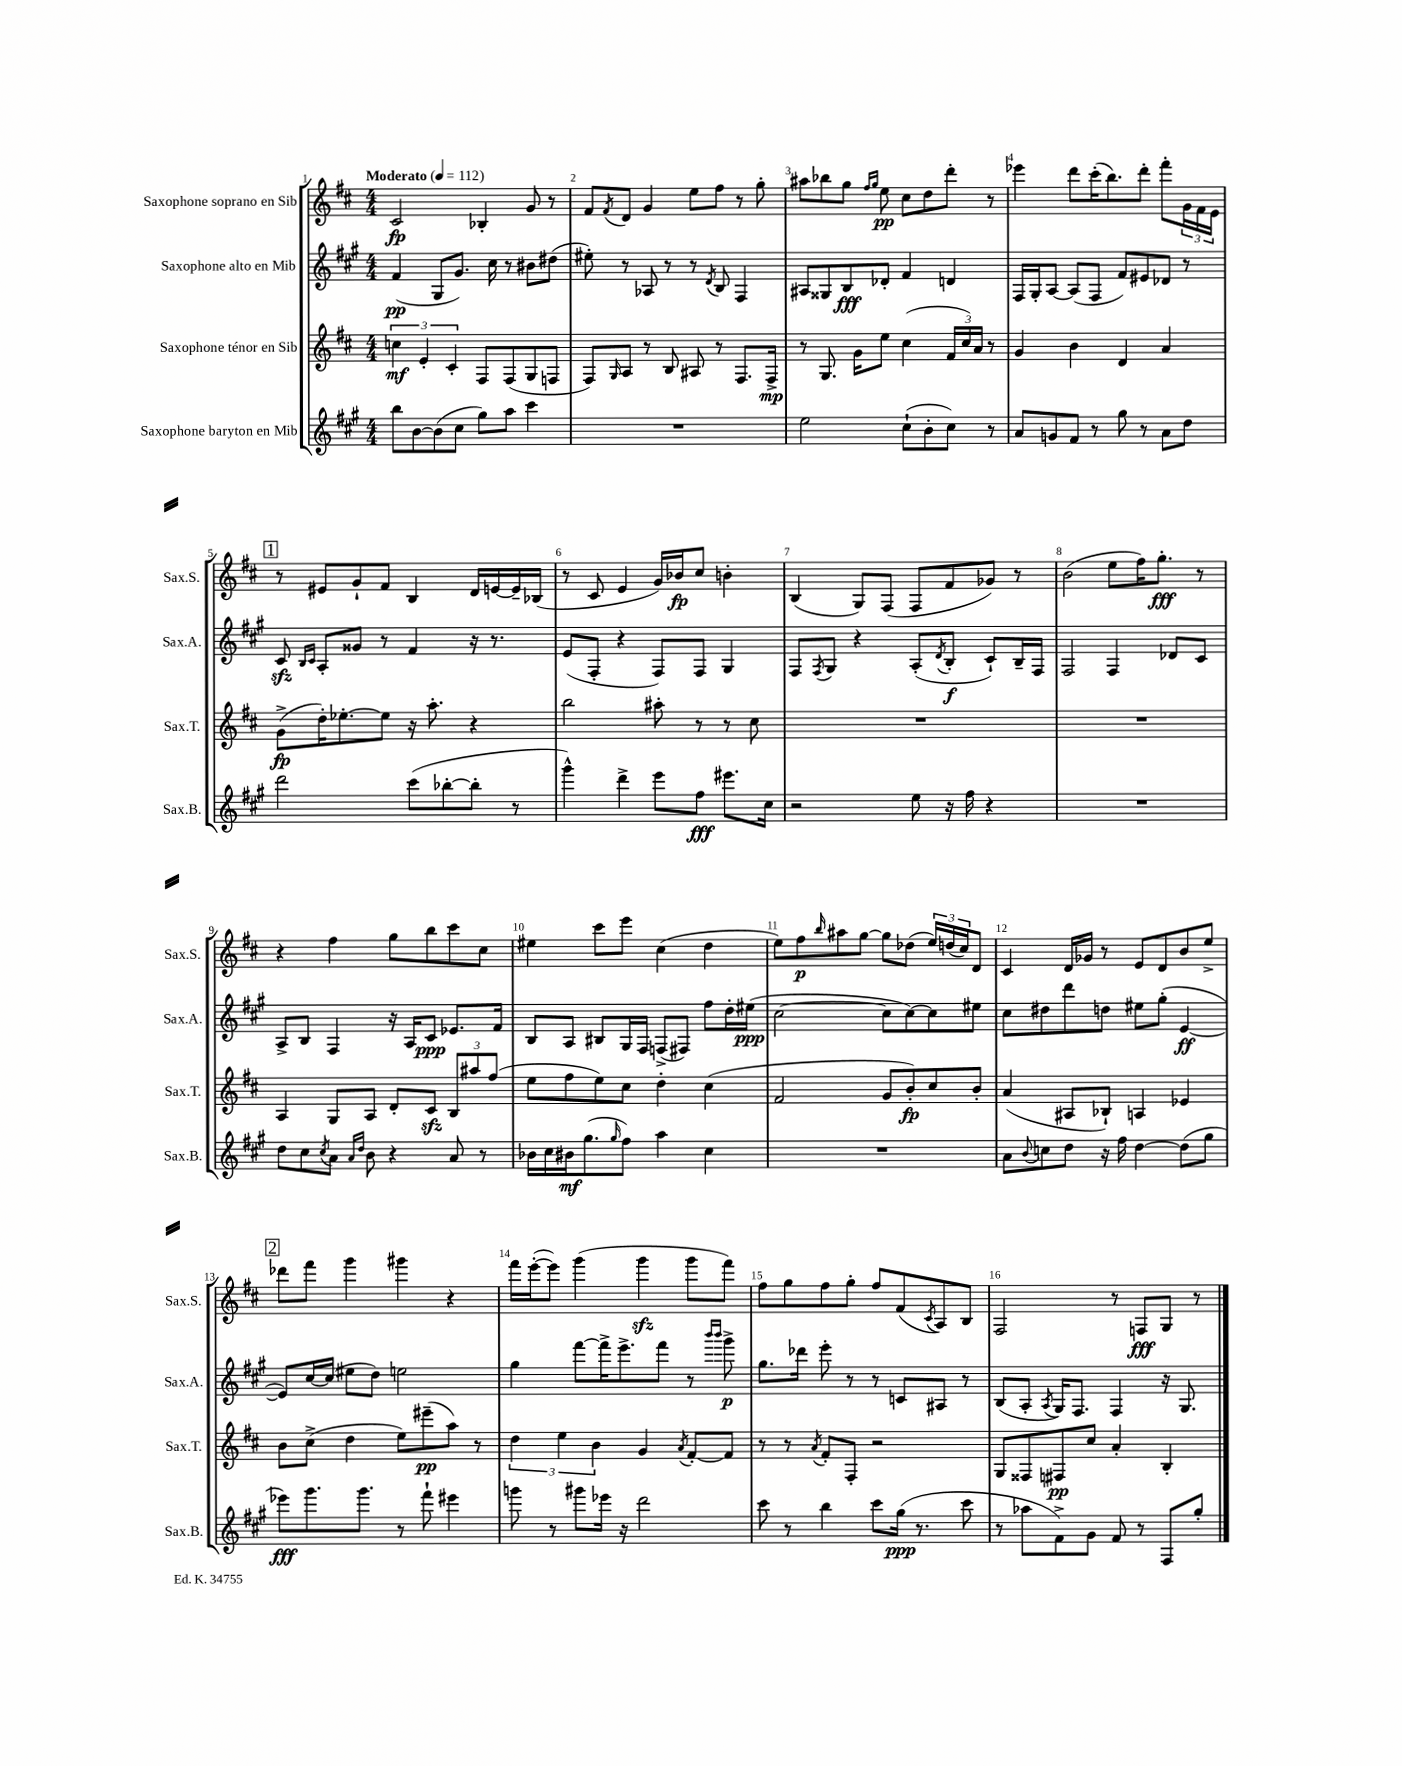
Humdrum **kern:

**kern	**dynam	**kern	**dynam	**kern	**dynam	**kern	**dynam
*part4	*part4	*part3	*part3	*part2	*part2	*part1	*part1
*staff4	*staff4	*staff3	*staff3	*staff2	*staff2	*staff1	*staff1
*I"Saxophone baryton en Mib	*	*I"Saxophone ténor en Sib	*	*I"Saxophone alto en Mib	*	*I"Saxophone soprano en Sib	*
*I'Sax.B.	*	*I'Sax.T.	*	*I'Sax.A.	*	*I'Sax.S.	*
*clefG2	*	*clefG2	*	*clefG2	*	*clefG2	*
*k[f#c#g#]	*	*k[f#c#]	*	*k[f#c#g#]	*	*k[f#c#]	*
*M4/4	*	*M4/4	*	*M4/4	*	*M4/4	*
*MM112	*	*MM112	*	*MM112	*	*MM112	*
=1	=1	=1	=1	=1	=1	=1	=1
!	!	!	!	!	!	!LO:TX:a:B:t=Moderato	!
8bb\L	.	6ccn\	mf	(4f#/	pp	2c#/	fp
[8b\	.	.	.	.	.	.	.
.	.	6e'/	.	.	.	.	.
(8b\]	.	.	.	8G#/L	.	.	.
.	.	6c#'/	.	.	.	.	.
8cc#\J	.	.	.	8.g#/J)	.	.	.
8gg#\L)	.	8F#/L	.	.	.	4B-X'/	.
.	.	.	.	16cc#\	.	.	.
8aa\J	.	(8F#/	.	8r	.	.	.
4ccc#\	.	8G/	.	8b#X\L	.	8g/	.
.	.	8Fn/J	.	(8dd#X\J	.	8r	.
=2	=2	=2	=2	=2	=2	=2	=2
1r	.	8F#/L)	.	8ee#X'\)	.	8f#/L	.
.	.	16qqG/	.	.	.	8qf#/	.
.	.	8A/J	.	8r	.	8d/J	.
.	.	8r	.	8A-X/	.	4g/	.
.	.	8B/	.	8r	.	.	.
.	.	8A#X/	.	8r	.	8ee\L	.
.	.	.	.	8qd/	.	.	.
.	.	8r	.	8B/	.	8ff#\J	.
.	.	8.F#/L	.	4F#/	.	8r	.
.	.	.	.	.	.	8gg'\	.
.	.	16F#^/Jk	mp	.	.	.	.
=3	=3	=3	=3	=3	=3	=3	=3
2ee\	.	8r	.	8A#X/L	.	8aa#X\L	.
.	.	8.G/	.	8G##X/	.	8bb-X\	.
.	.	.	.	8B/	fff	8gg\J	.
.	.	16g\KL	.	.	.	.	.
.	.	.	.	.	.	16qqff#/LL	.
.	.	.	.	.	.	16qqgg/JJ	.
.	.	8ee\J	.	8d-X'/J	.	8ee\	pp
(8cc#`\L	.	(4cc#\	.	4f#/	.	8cc#\L	.
8b'\	.	.	.	.	.	8dd\	.
8cc#\J)	.	24f#/LL	.	4dn/	.	8ddd'\J	.
.	.	24cc#/)	.	.	.	.	.
.	.	24a/JJ	.	.	.	.	.
8r	.	8r	.	.	.	8r	.
=4	=4	=4	=4	=4	=4	=4	=4
8a/L	.	4g/	.	16F#/LL	.	4eee-X\	.
.	.	.	.	16G#'/J	.	.	.
8gn/	.	.	.	[8A/J	.	.	.
8f#/J	.	4b\	.	(8A/L]	.	8ddd\L	.
8r	.	.	.	8F#/J	.	(16ccc#'\K	.
.	.	.	.	.	.	8.bb\)	.
8gg#\	.	4d/	.	8f#/L)	.	.	.
8r	.	.	.	8e#X/	.	8ddd'\J	.
8a\L	.	4a/	.	8d-X/J	.	8fff#'\L	.
8dd\J	.	.	.	8r	.	24g\L	.
.	.	.	.	.	.	24f#\	.
.	.	.	.	.	.	24e\JJ	.
!!LO:LB:g=z
!!LO:REH:place=s1:t=1
=5	=5	=5	=5	=5	=5	=5	=5
2ddd\	.	(8g^\L	fp	8c#zz/	.	8r	.
.	.	.	.	16qqB/LL	.	.	.
.	.	.	.	16qqc#/JJ	.	.	.
.	.	16dd'\K)	.	8A'/L	.	8e#X/L	.
.	.	[8.ee-X'\	.	.	.	.	.
.	.	.	.	8g##X/J	.	8g`/	.
.	.	8ee-\J]	.	8r	.	8f#/J	.
(8ccc#\L	.	16r	.	4f#/	.	4B/	.
.	.	8.aa'\	.	.	.	.	.
[8bb-X'\	.	.	.	.	.	.	.
8bb-'\J]	.	4r	.	16r	.	16d/LL	.
.	.	.	.	8.r	.	[16en/	.
8r	.	.	.	.	.	16e~/]	.
.	.	.	.	.	.	(16B-X/JJ	.
=6	=6	=6	=6	=6	=6	=6	=6
4ggg#^^\)	.	2bb\	.	(8e/L	.	8r	.
.	.	.	.	8F#'/J	.	8c#/	.
4ddd^\	.	.	.	4r	.	4e/	.
8eee\L	.	8aa#X'\	.	8F#/L)	.	16g/LL)	.
.	.	.	.	.	.	16b-X/J	fp
8ff#\J	fff	8r	.	8F#/J	.	8cc#/J	.
8.eee#X\L	.	8r	.	4G#/	.	4bn'\	.
.	.	8cc#\	.	.	.	.	.
16cc#\Jk	.	.	.	.	.	.	.
=7	=7	=7	=7	=7	=7	=7	=7
2r	.	1r	.	8F#/L	.	(4B/	.
.	.	.	.	8qF#/	.	.	.
.	.	.	.	8G#/J	.	.	.
.	.	.	.	4r	.	8G/L)	.
.	.	.	.	.	.	(8F#/J	.
8ee\	.	.	.	(8A'/L	.	8F#/L	.
.	.	.	.	8qd/	.	.	.
16r	.	.	.	8B'/J	f	8f#/	.
16ff#\	.	.	.	.	.	.	.
4r	.	.	.	8c#`/L)	.	8g-X/J)	.
.	.	.	.	16B~/L	.	8r	.
.	.	.	.	16F#/JJ	.	.	.
=8	=8	=8	=8	=8	=8	=8	=8
1r	.	1r	.	2F#/	.	(2b\	.
.	.	.	.	4F#/	.	8ee\L	.
.	.	.	.	.	.	16ff#\K)	.
.	.	.	.	.	.	8.gg'\J	fff
.	.	.	.	8d-X/L	.	.	.
.	.	.	.	8c#/J	.	8r	.
!!LO:LB:g=z
=9	=9	=9	=9	=9	=9	=9	=9
8dd\L	.	4A/	.	8A^/L	.	4r	.
8cc#\	.	.	.	8B/J	.	.	.
8qcc#/	.	.	.	.	.	.	.
8a\J	.	8G/L	.	4F#/	.	4ff#\	.
16qqa/LL	.	.	.	.	.	.	.
16qqdd/JJ	.	.	.	.	.	.	.
8b\	.	8A/J	.	.	.	.	.
4r	.	8d'/L	.	16r	.	8gg\L	.
.	.	.	.	16A/KL	.	.	.
.	.	8c#zz/J	.	8c#/J	ppp	8bb\	.
8a/	.	12B/L	.	8.e-X/L	.	8ccc#\	.
.	.	12aa#X/	.	.	.	.	.
8r	.	.	.	.	.	8cc#\J	.
.	.	(12ff#/J	.	.	.	.	.
.	.	.	.	16f#/Jk	.	.	.
=10	=10	=10	=10	=10	=10	=10	=10
16b-X\LL	.	8ee\L	.	8B/L	.	4ee#X\	.
16cc#\	.	.	.	.	.	.	.
16b#X\J	mf	8ff#\	.	8A/J	.	.	.
(8.gg#\	.	.	.	.	.	.	.
.	.	8ee\)	.	8B#X/L	.	8ccc#\L	.
16qqgg#/	.	.	.	.	.	.	.
8ff#\J)	.	8cc#\J	.	16G#/L	.	8eee\J	.
.	.	.	.	16F#/JJ	.	.	.
4aa\	.	4dd'\	.	(8Fn^/L	.	(4cc#\	.
.	.	.	.	8F#X/J)	.	.	.
4cc#\	.	(4cc#\	.	8ff#\L	.	4dd\	.
.	.	.	.	16dd'\L	.	.	.
.	.	.	.	(16ee#X\JJ	ppp	.	.
=11	=11	=11	=11	=11	=11	=11	=11
1r	.	2f#/	.	[2cc#\	.	8ee\L)	.
.	.	.	.	.	.	8ff#\	p
.	.	.	.	.	.	16qqbb/	.
.	.	.	.	.	.	8aa#X\	.
.	.	.	.	.	.	[8gg\J	.
.	.	8g/L	.	8cc#\L]	.	8gg\L]	.
.	.	8b'/)	fp	[8cc#\)	.	(8dd-X\J	.
.	.	8cc#/	.	8cc#\]	.	24ee/LL)	.
.	.	.	.	.	.	(24ddn/	.
.	.	.	.	.	.	24cc#/J)	.
.	.	8b'/J	.	8ee#X\J	.	8d/J	.
=12	=12	=12	=12	=12	=12	=12	=12
8a\L	.	(4a/	.	8cc#\L	.	4c#/	.
8qqb/	.	.	.	.	.	.	.
8ccn\	.	.	.	8dd#X\	.	.	.
8dd\J	.	8A#X/L	.	8ddd\	.	16d/LL	.
.	.	.	.	.	.	16g-X/JJ	.
16r	.	8B-X`/J)	.	8ddn\J	.	8r	.
16ff#\	.	.	.	.	.	.	.
[4dd\	.	4An/	.	8ee#X\L	.	8e/L	.
.	.	.	.	(8gg#'\J	.	8d/	.
(8dd\L]	.	4e-X/	.	[4e/	ff	8b/	.
8gg#\J	.	.	.	.	.	8ee^/J	.
!!LO:LB:g=z
!!LO:REH:place=s1:t=2
=13	=13	=13	=13	=13	=13	=13	=13
8eee-X\L)	fff	8b\L	.	8e/L])	.	8ddd-X\L	.
8.ggg#\	.	(8cc#^\J	.	[16cc#/L	.	8fff#\J	.
.	.	.	.	(16cc#/JJ]	.	.	.
.	.	4dd\	.	8ee#X\L	.	4ggg\	.
8.ggg#\J	.	.	.	.	.	.	.
.	.	.	.	8dd\J)	.	.	.
8r	.	8ee\L)	.	2een\	.	4ggg#X\	.
8fff#`\	.	(8eee#X~\	pp	.	.	.	.
4eee#X\	.	8aa\J)	.	.	.	4r	.
.	.	8r	.	.	.	.	.
=14	=14	=14	=14	=14	=14	=14	=14
8gggn\	.	6dd\	.	4gg#\	.	16fff#\LL	.
.	.	.	.	.	.	([16eee'\J	.
8r	.	.	.	.	.	8eee\J])	.
.	.	6ee\	.	.	.	.	.
8ggg#X\L	.	.	.	[8fff#\L	.	(4ggg\	.
.	.	6b\	.	.	.	.	.
16eee-X\Jk	.	.	.	16fff#^\K]	.	.	.
16r	.	.	.	8.eee^\	.	.	.
2ddd\	.	4g/	.	.	.	4gggzz\	.
.	.	.	.	8fff#\J	.	.	.
.	.	8qa/	.	.	.	.	.
.	.	[8f#'/L	.	8r	.	8ggg\L	.
.	.	.	.	16qqbbb/LL	.	.	.
.	.	.	.	16qqbbb/JJ	.	.	.
.	.	8f#/J]	.	8ggg#^\	p	8fff#\J)	.
=15	=15	=15	=15	=15	=15	=15	=15
8ccc#\	.	8r	.	8.gg#\L	.	8ff#\L	.
8r	.	8r	.	.	.	8gg\	.
.	.	.	.	16ddd-X\Jk	.	.	.
.	.	8qa/	.	.	.	.	.
4bb\	.	8f#'/L	.	8eee'\	.	8ff#\	.
.	.	8F#'/J	.	8r	.	8gg'\J	.
8ccc#\L	.	2r	.	8r	.	8ff#/L	.
(16gg#\Jk	ppp	.	.	8cn/L	.	(8f#/	.
8.r	.	.	.	.	.	.	.
.	.	.	.	.	.	8qc#/	.
.	.	.	.	8A#X/J	.	8A/)	.
8ccc#\	.	.	.	8r	.	8B/J	.
=16	=16	=16	=16	=16	=16	=16	=16
8r	.	8G/L	.	(8B/L	.	2F#/	.
8aa-X\L	.	8F##X/	.	8A'/J	.	.	.
.	.	.	.	8qA/	.	.	.
8f#^\)	.	8F#X/	pp	16G#/KL)	.	.	.
.	.	.	.	8.F#/J	.	.	.
8g#\J	.	8cc#/J	.	.	.	.	.
8f#/	.	4a'/	.	4F#/	.	8r	.
8r	.	.	.	.	.	8Fn/L	fff
8F#/L	.	4B'/	.	16r	.	8G/J	.
.	.	.	.	8.G#/	.	.	.
8gg#'/J	.	.	.	.	.	8r	.
==	==	==	==	==	==	==	==
*-	*-	*-	*-	*-	*-	*-	*-
